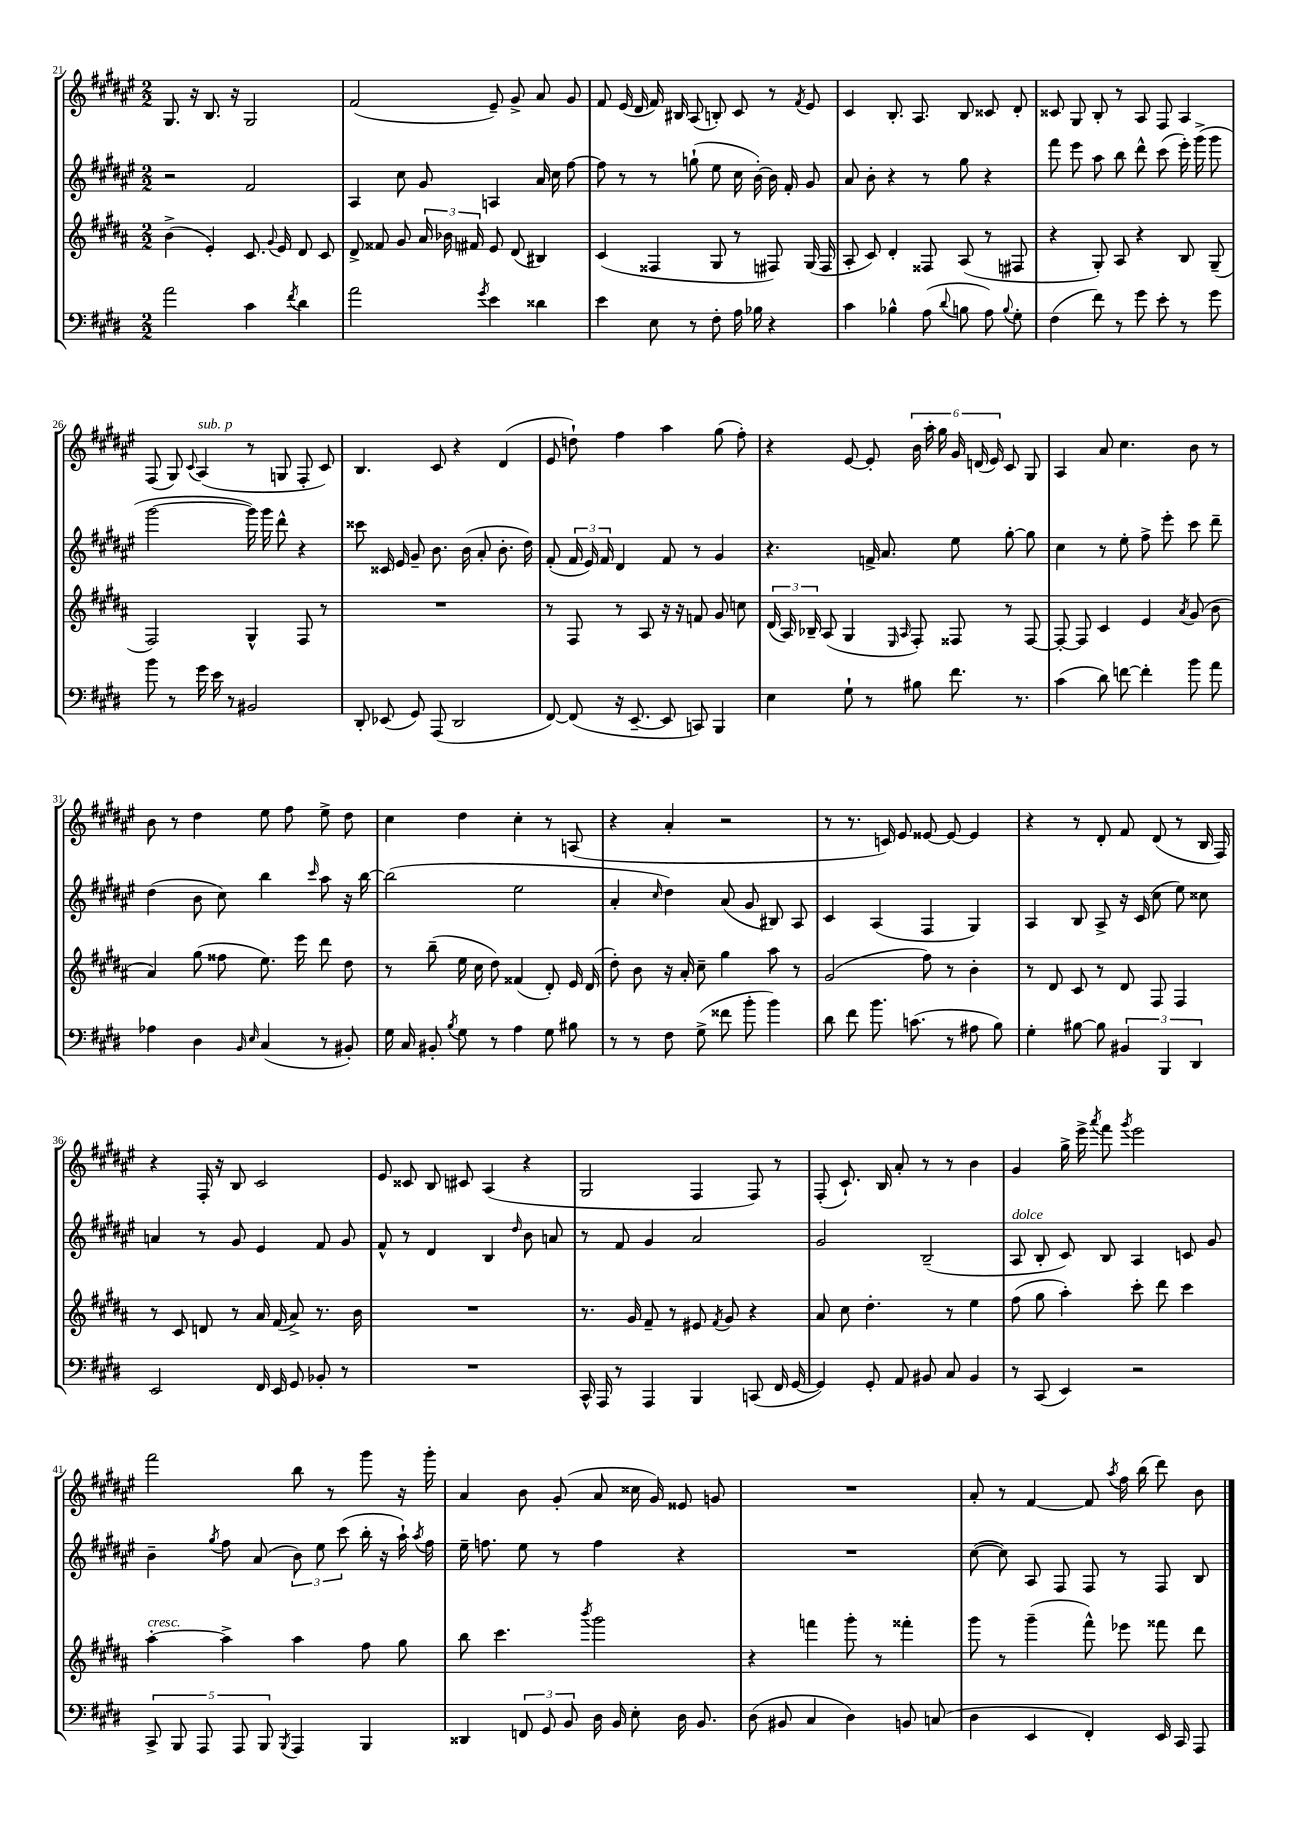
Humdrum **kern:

**kern	**kern	**kern	**kern
*staff4	*staff3	*staff2	*staff1
*clefF4	*clefG2	*clefG2	*clefG2
*k[f#c#g#d#]	*k[f#c#g#d#a#]	*k[f#c#g#d#a#e#]	*k[f#c#g#d#a#e#]
*M2/2	*M2/2	*M2/2	*M2/2
2a	(4b^	2r	8.G#
.	.	.	16r
.	4e')	.	8.B
.	.	.	16r
4c#	8.c#	2f#	2G#
.	8qqg#	.	.
.	16e	.	.
8qf#	.	.	.
4d#	8d#	.	.
.	8c#	.	.
=	=	=	=
2a	8d#^	4A#	(2f#
.	8f##	.	.
.	8g#	8cc#	.
.	24a#	8g#	.
.	24b-	.	.
.	24f#	.	.
8qg#	.	.	.
4e	8e	4A	8e#~)
.	(8d#	.	8g#^
4d##	4B#)	16a#	8a#
.	.	16cc#	.
.	.	[8ff#	8g#
=	=	=	=
4e	(4c#	8ff#]	8f#
.	.	8r	(16e#
.	.	.	16d#
8E	4F##	8r	16f#)
.	.	.	16B#
8r	.	(8gg`	(8A#
8F#'	8G#	8ee#	8B')
16A	8r	16cc#	8c#
16B-	.	[16b')	.
4r	8F#)	16b]	8r
.	.	16f#'	.
.	.	.	8qf#
.	(16G#	8g#	8e#
.	16F#	.	.
=	=	=	=
4c#	8A#'	8a#	4c#
.	8c#)	8b'	.
4B-^^	4d#'	4r	8.B'
.	.	.	8.A#
(8A	8F##	8r	.
8qqd#	.	.	.
8B	(8A#	8gg#	8B
8A)	8r	4r	8c##
8qqB	.	.	.
8G#'	8F#	.	8d#'
=	=	=	=
(4F#	4r	8fff#	8c##
.	.	8eee#	8G#
8f#)	8G#')	8aa#	8B'
8r	8A#	8bb	8r
8g#	4r	8ddd#^^	8A#
8e'	.	(8ccc#	8F#
8r	8B	16eee#')	4A#
.	.	(16ggg#^	.
8g#	(8G#~	8ggg#	.
=	=	=	=
8b	2F#)	[2ggg#	(8F#
8r	.	.	8G#)
.	.	.	8qqc#
16g#	.	.	(4A#
16e	.	.	.
8r	.	.	.
2BB#	4G#^^	16ggg#])	8r
.	.	16ggg#	.
.	.	8ddd#^^	8G
.	8F#	4r	8F#'
.	8r	.	8c#)
=	=	=	=
8DD#'	1r	8ccc##	4.B
(8EE-	.	16c##	.
.	.	16e#	.
8GG#)	.	8g#~	.
(8AAA	.	8.b	8c#
2DD#	.	.	4r
.	.	(16b	.
.	.	8a#'	.
.	.	8.b'	(4d#
.	.	16dd#)	.
=	=	=	=
[8FF#)	8r	(8f#'	8e#
(8FF#]	8F#	24f#	8dd`)
.	.	24e#)	.
.	.	24f#	.
16r	8r	4d#	4ff#
[8.EE~	.	.	.
.	8A#	.	.
8EE]	16r	8f#	4aa#
.	16r	.	.
8CC)	8f	8r	.
4BBB	8g#	4g#	(8gg#
.	8cc	.	8ff#')
=	=	=	=
4E	(24d#	4.r	4r
.	24A#)	.	.
.	24B-~	.	.
.	(8A#	.	.
8G#`	4G#	.	[8e#
8r	.	16f^	8e#']
.	.	8.a#	.
.	16qqE	.	.
.	16qqA#	.	.
8B#	8F#')	.	24b
.	.	.	24aa#'
.	.	.	24gg#
8.f#	8F##	8ee#	24g#
.	.	.	(24d
.	.	.	24e#)
.	8r	[8gg#'	8c#
8.r	.	.	.
.	[8F##	8gg#]	8G#
=	=	=	=
(4c#	8F##'_	4cc#	4A#
.	8F##]	.	.
8d#)	4c#	8r	8a#
[8f	.	8ee#'	4.cc#
4f']	4e	8ff#^	.
.	.	8eee#'	.
.	8qa#	.	.
8b	(8g#	8ccc#	8b
8a	8b	8ddd#~	8r
=	=	=	=
4A-	4a#)	(4dd#	8b
.	.	.	8r
4D#	(8gg#	8b	4dd#
.	8ff##	8cc#)	.
16qqBB	.	.	.
16qqE	.	.	.
(4C#	8.ee)	4bb	8ee#
.	.	.	8ff#
.	16eee	.	.
.	.	16qqccc#	.
8r	8ddd#	8aa#	8ee#^
8BB#')	8dd#	16r	8dd#
.	.	[16bb	.
=	=	=	=
16G#	8r	(2bb]	4cc#
16C#	.	.	.
8BB#'	(8bb~	.	.
8qB	.	.	.
8G#	16ee	.	4dd#
.	16cc#	.	.
8r	8dd#)	.	.
4A	(4f##	2ee#	4cc#'
8G#	8d#')	.	8r
8B#	16e	.	(8A
.	(16d#	.	.
=	=	=	=
8r	8dd#')	4a#'	4r
8r	8b	.	.
.	.	16qqcc#	.
8F#	16r	4dd#)	4a#'
.	16a#'	.	.
(8G#^	8cc#~	.	.
8f##	4gg#	(8a#	2r
8b'	.	8g#	.
4b)	8aa#	8B#)	.
.	8r	8A#	.
=	=	=	=
8d#	(2g#	4c#	8r
8f#	.	.	8.r
8.b	.	(4A#	.
.	.	.	16c)
.	.	.	8e#
(8.c	.	.	.
.	8ff#)	4F#	[8e##
8r	8r	.	8e##_
8A#	4b'	4G#)	4e##]
8B)	.	.	.
=	=	=	=
4G#'	8r	4A#	4r
.	8d#	.	.
[8B#	8c#	8B	8r
8B#]	8r	8A#^	8d#'
6BB#	8d#	16r	8f#
.	.	(16c#	.
.	8F#	8cc#	(8d#
6BBB	.	.	.
.	4F#	8ee#)	8r
6DD#	.	.	.
.	.	8cc##	16B
.	.	.	16F#)
=	=	=	=
2EE	8r	4a	4r
.	8c#	.	.
.	8d	8r	16F#'
.	.	.	16r
.	8r	8g#	8B
16FF#	16a#	4e#	2c#
16EE	(16f#	.	.
8GG#	8a#^)	.	.
8BB-'	8.r	8f#	.
8r	.	8g#	.
.	16b	.	.
=	=	=	=
1r	1r	8f#^^	8e#
.	.	8r	8c##
.	.	4d#	8B
.	.	.	8c#
.	.	4B	(4A#
.	.	16qqdd#	.
.	.	8b	4r
.	.	8a	.
=	=	=	=
16CC#^^	8.r	8r	2G#
16AAA	.	.	.
8r	.	8f#	.
.	16g#	.	.
4AAA	8f#~	4g#	.
.	8r	.	.
4BBB	8e#	2a#	4F#
.	8qf#	.	.
.	8g#	.	.
(8CC	4r	.	8F#)
16FF#	.	.	8r
[16GG#	.	.	.
=	=	=	=
4GG#])	8a#	2g#	(8F#'
.	8cc#	.	8.c#`)
8GG#'	4.dd#'	.	.
.	.	.	16B
8AA	.	.	8a#'
8BB#	.	(2B~	8r
8C#	8r	.	8r
4BB#	4ee	.	4b
=	=	=	=
8r	(8ff#	8A#	4g#
(8CC#	8gg#	8B'	.
4EE)	4aa#')	8c#)	16gg#^
.	.	.	16eee#^
.	.	.	8qaaa#
.	.	8B	8fff#
.	.	.	8qggg#
2r	8ccc#'	4A#	2eee#
.	8ddd#	.	.
.	4ccc#	8c	.
.	.	8g#	.
=	=	=	=
10CC#^	[4aa#'	4b~	2fff#
10BBB	.	.	.
10AAA	.	.	.
.	.	8qgg#	.
.	4aa#^]	8ff#	.
10AAA	.	.	.
.	.	(8a#	.
10BBB	.	.	.
8qBBB	.	.	.
4AAA	4aa#	12b)	8bb
.	.	12ee#	.
.	.	.	8r
.	.	(12ccc#	.
4BBB	8ff#	16bb'	8ggg#
.	.	16r	.
.	8gg#	16aa#`)	16r
.	.	8qaa#	.
.	.	16ff#	16ggg#'
=	=	=	=
4DD##	8bb	16ee#~	4a#
.	.	8.ff	.
.	4.ccc#	.	.
12FF	.	8ee#	8b
12GG#	.	.	.
.	.	8r	(8g#'
12BB	.	.	.
.	8qbbb	.	.
16D#	2ggg#	4ff	8a#
16BB	.	.	.
8E'	.	.	16cc##
.	.	.	16g#)
16D#	.	4r	8e##
8.BB	.	.	.
.	.	.	8g
=	=	=	=
(8D#	4r	1r	1r
8BB#	.	.	.
4C#	4fff	.	.
4D#)	8ggg#'	.	.
.	8r	.	.
8BB	4fff##'	.	.
(8C	.	.	.
=	=	=	=
4D#	8ggg#	([8cc#	8a#'
.	8r	8cc#])	8r
4EE	(4ggg#~	8A#	[4f#
.	.	8F#	.
4FF#')	8fff#^^)	8F#	8f#]
.	.	.	8qaa#
.	8eee-	8r	16ff#
.	.	.	(16bb
16EE	8fff##	8F#	8ddd#)
16CC#	.	.	.
8AAA	8ddd#	8B	8b
==	==	==	==
*-	*-	*-	*-
